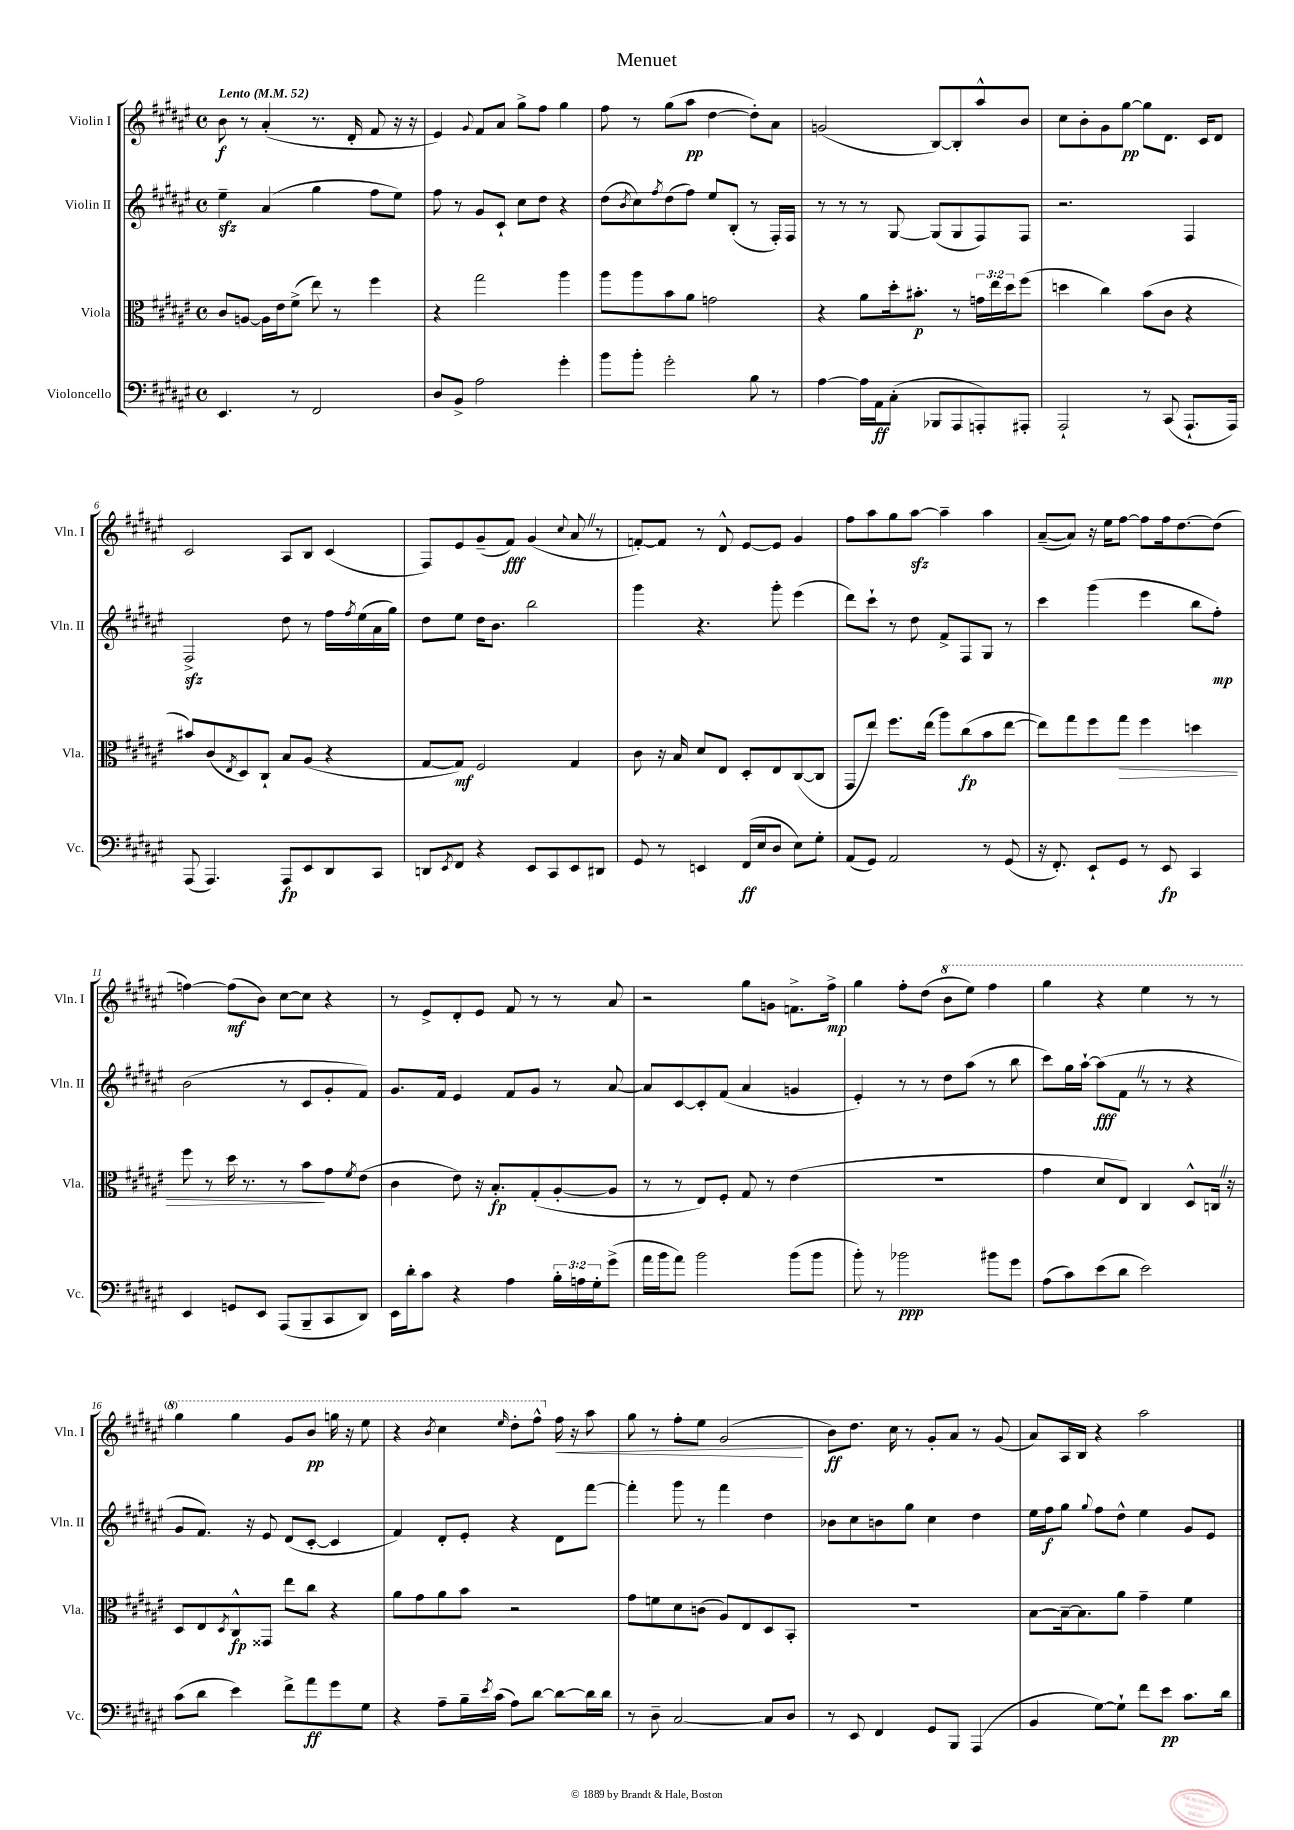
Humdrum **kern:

**kern	**dynam	**kern	**dynam	**kern	**dynam	**kern	**dynam
*part4	*part4	*part3	*part3	*part2	*part2	*part1	*part1
*staff4	*staff4	*staff3	*staff3	*staff2	*staff2	*staff1	*staff1
*I"Violoncello	*	*I"Viola	*	*I"Violin II	*	*I"Violin I	*
*I'Vc.	*	*I'Vla.	*	*I'Vln. II	*	*I'Vln. I	*
*clefF4	*	*clefC3	*	*clefG2	*	*clefG2	*
*k[f#c#g#d#a#e#]	*	*k[f#c#g#d#a#e#]	*	*k[f#c#g#d#a#e#]	*	*k[f#c#g#d#a#e#]	*
*M4/4	*	*M4/4	*	*M4/4	*	*M4/4	*
*met(c)	*	*met(c)	*	*met(c)	*	*met(c)	*
*MM52	*	*MM52	*	*MM52	*	*MM52	*
=1	=1	=1	=1	=1	=1	=1	=1
!	!	!	!	!	!	!LO:TX:a:B:t=Lento	!
4.EE#/	.	8c#/L	.	4ee#zz~\	.	8b\	f
.	.	[8An/J	.	.	.	8r	.
.	.	16A\LL]	.	(4a#/	.	(4a#'/	.
.	.	16e#\J	.	.	.	.	.
8r	.	(8f#^\J	.	.	.	.	.
2FF#/	.	8ee#\)	.	4gg#\	.	8.r	.
.	.	8r	.	.	.	.	.
.	.	.	.	.	.	16d#'/	.
.	.	4ff#\	.	8ff#\L	.	8f#/	.
.	.	.	.	8ee#\J)	.	16r	.
.	.	.	.	.	.	16r	.
=2	=2	=2	=2	=2	=2	=2	=2
8D#/L	.	4r	.	8ff#\	.	4e#/)	.
8BB^/J	.	.	.	8r	.	.	.
.	.	.	.	.	.	8qqg#/	.
2A#\	.	2gg#\	.	8g#/L	.	8f#/L	.
.	.	.	.	8c#`/J	.	8a#/J	.
.	.	.	.	8cc#\L	.	8gg#^\L	.
.	.	.	.	8dd#\J	.	8ff#\J	.
4g#'\	.	4aa#\	.	4r	.	4gg#\	.
=3	=3	=3	=3	=3	=3	=3	=3
8b\L	.	8aa#\L	.	(8dd#\L	.	8ff#\	.
.	.	.	.	8qb/	.	.	.
8b'\J	.	8aa#\	.	8cc#\)	.	8r	.
.	.	.	.	8qff#/	.	.	.
2g#'\	.	8b\	.	(8dd#\	.	(8gg#\L	.
.	.	8a#\J	.	8ff#\J)	.	8aa#\J	pp
.	.	2gn\	.	8ee#/L	.	[4dd#\	.
.	.	.	.	(8B'/J	.	.	.
8B\	.	.	.	8r	.	8dd#'\L])	.
8r	.	.	.	16F#'/LL)	.	8a#\J	.
.	.	.	.	16F#/JJ	.	.	.
=4	=4	=4	=4	=4	=4	=4	=4
[4A#\	.	4r	.	8r	.	(2gn/	.
.	.	.	.	8r	.	.	.
16A#\LL]	.	8a#\L	.	8r	.	.	.
16AA#\J	ff	.	.	.	.	.	.
(8C#'\J	.	16dd#'\k	.	[8G#/	.	.	.
.	.	8.b#X'\J	p	.	.	.	.
8BBB-X/L	.	.	.	(8G#/L]	.	[8B/L)	.
8AAA#/	.	8r	.	8G#/	.	8B'/]	.
8AAAn'/)	.	24gn\LL	.	8F#/)	.	8aa#^^/	.
.	.	24ee#\	.	.	.	.	.
.	.	24dd#\J	.	.	.	.	.
8AAA#X'/J	.	(8ff#\J	.	8F#/J	.	8b/J	.
=5	=5	=5	=5	=5	=5	=5	=5
2AAA#`/	.	4ddn\	.	2.r	.	8cc#\L	.
.	.	.	.	.	.	8b'\	.
.	.	4cc#\)	.	.	.	8g#\	.
.	.	.	.	.	.	[8gg#\J	pp
8r	.	(8b\L	.	.	.	8gg#\L]	.
(8CC#/	.	8c#\J	.	.	.	8.d#\J	.
8.AAA#`/L	.	4r	.	4F#/	.	.	.
.	.	.	.	.	.	16c#/KL	.
.	.	.	.	.	.	8d#/J	.
16AAA#/Jk)	.	.	.	.	.	.	.
!!LO:LB:g=z
=6	=6	=6	=6	=6	=6	=6	=6
(8AAA#/	.	8b#X/L)	.	2F#zz^/	.	2c#/	.
4.AAA#/)	.	(8c#/	.	.	.	.	.
.	.	8qE#/	.	.	.	.	.
.	.	8D#/)	.	.	.	.	.
.	.	8C#`/J	.	.	.	.	.
8AAA#/L	fp	8B/L	.	8dd#\	.	8A#/L	.
8EE#/	.	(8A#/J	.	8r	.	8B/J	.
8DD#/	.	4r	.	16ff#\LL	.	(4c#/	.
.	.	.	.	8qff#/	.	.	.
.	.	.	.	(16ee#\	.	.	.
8CC#/J	.	.	.	16a#\	.	.	.
.	.	.	.	16gg#\JJ)	.	.	.
=7	=7	=7	=7	=7	=7	=7	=7
8DDn/L	.	[8G#/L	.	8dd#\L	.	8F#/L)	.
8qEE#/	.	.	.	.	.	.	.
8FF#/J	.	8G#/J])	mf	8ee#\J	.	8e#/	.
4r	.	2F#/	.	16dd#\KL	.	(8g#~/	.
.	.	.	.	8.b\J	.	.	.
.	.	.	.	.	.	8f#/J)	fff
8EE#/L	.	.	.	2bb\	.	(4g#/	.
8CC#/	.	.	.	.	.	.	.
.	.	.	.	.	.	8qqcc#/	.
8EE#/	.	4G#/	.	.	.	8a#Z/	.
8DD#X/J	.	.	.	.	.	8r	.
=8	=8	=8	=8	=8	=8	=8	=8
8GG#/	.	8c#\	.	4ggg#\	.	[8fn'/L)	.
8r	.	16r	.	.	.	8f/J]	.
.	.	16B/	.	.	.	.	.
4EEn/	.	8d#/L	.	4.r	.	8r	.
.	.	8E#/J	.	.	.	8d#^^/	.
(16FF#/LL	ff	8D#'/L	.	.	.	[8e#/L	.
16E#/J	.	.	.	.	.	.	.
8D#/J	.	8E#/	.	8ggg#'\	.	8e#/J]	.
8E#\L)	.	([8C#/	.	(4eee#\	.	4g#/	.
8G#'\J	.	8C#/J]	.	.	.	.	.
=9	=9	=9	=9	=9	=9	=9	=9
(8AA#/L	.	8GG#/L	.	8ddd#\L)	.	8ff#\L	.
8GG#/J)	.	8ee#/J)	.	8ccc#`\J	.	8aa#\	.
2AA#/	.	8.ff#\L	.	8r	.	8gg#\	.
.	.	.	.	8dd#\	.	[8aa#zz\J	.
.	.	(16ee#\Jk	.	.	.	.	.
.	.	8aa#\L)	.	8f#^/L	.	4aa#~\]	.
.	.	(8cc#\	fp	8F#/	.	.	.
8r	.	8b\	.	8G#/J	.	4aa#\	.
(8GG#/	.	[8ee#\J	.	8r	.	.	.
=10	=10	=10	=10	=10	=10	=10	=10
16r	.	8ee#\L])	.	4ccc#\	.	([8a#~/L	.
8.FF#'/)	.	.	.	.	.	.	.
.	.	8gg#\	.	.	.	8a#/J])	.
8EE#`/L	.	8ff#\	.	(4ggg#\	.	16r	.
.	.	.	.	.	.	16ee#\KL	.
!	!	!	!LO:HP:b	!	!	!	!
8GG#/J	.	8gg#\J	>	.	.	[8ff#\J	.
8r	.	4ff#\	.	4eee#\	.	8ff#\L]	.
8EE#/	fp	.	.	.	.	16ff#\k	.
.	.	.	.	.	.	[8.dd#\	.
4CC#/	.	4ddn\	.	8bb\L	.	.	.
.	.	.	.	8ff#'\J)	mp	(8dd#\J]	.
!!LO:LB:g=z
=11	=11	=11	=11	=11	=11	=11	=11
4EE#/	.	8ff#\	.	(2b\	.	[4ffn\)	.
.	.	8r	.	.	.	.	.
8GGn/L	.	16dd#\	.	.	.	(8ff\L]	mf
.	.	8.r	.	.	.	.	.
8EE#/J	.	.	.	.	.	8b\J)	.
(8AAA#/L	.	8r	.	8r	.	[8cc#\L	.
8BBB~/	.	8b\L	.	8c#/L	.	8cc#\J]	.
8CC#/	.	8g#\	]	8g#'/	.	4r	.
.	.	8qf#/	.	.	.	.	.
8DD#/J)	.	(8e#\J	.	8f#/J)	.	.	.
=12	=12	=12	=12	=12	=12	=12	=12
16EE#\LL	.	4c#\	.	8.g#/L	.	8r	.
16d#'\J	.	.	.	.	.	.	.
8c#\J	.	.	.	.	.	8e#^/L	.
.	.	.	.	16f#/Jk	.	.	.
4r	.	8e#\)	.	4e#/	.	8d#'/	.
.	.	16r	.	.	.	8e#/J	.
.	.	8.B'/L	fp	.	.	.	.
4A#\	.	.	.	8f#/L	.	8f#/	.
.	.	(8G#'/	.	8g#/J	.	8r	.
24B'\LL	.	[8A#'/	.	8r	.	8r	.
24An\	.	.	.	.	.	.	.
24G#'\J	.	.	.	.	.	.	.
(8g#^\J	.	8A#/J]	.	[8a#/	.	8a#/	.
=13	=13	=13	=13	=13	=13	=13	=13
16a#\LL	.	8r	.	8a#/L]	.	2r	.
16b\J	.	.	.	.	.	.	.
8a#\J)	.	8r	.	[8c#/	.	.	.
2b\	.	8E#/L)	.	8c#'/]	.	.	.
.	.	8F#'/J	.	(8f#/J	.	.	.
.	.	8G#/	.	4a#/	.	8gg#\L	.
.	.	8r	.	.	.	8gn\J	.
(8b\L	.	(4e#\	.	4gn/	.	8.fn^\L	.
8b\J	.	.	.	.	.	.	.
.	.	.	.	.	.	16ff#^\Jk	mp
=14	=14	=14	=14	=14	=14	=14	=14
8b'\)	.	1r	.	4e#'/)	.	4gg#\	.
8r	.	.	.	.	.	.	.
2b-X\	ppp	.	.	8r	.	8ff#'\L	.
.	.	.	.	8r	.	(8dd#\J	.
*	*	*	*	*	*	*8va	*
.	.	.	.	8dd#\L	.	8bb\L	.
.	.	.	.	(8aa#\J	.	8eee#\J)	.
8b#X\L	.	.	.	8r	.	4fff#\	.
8g#\J	.	.	.	8bb\	.	.	.
=15	=15	=15	=15	=15	=15	=15	=15
(8A#\L	.	4g#\	.	8ccc#\L)	.	4ggg#\	.
8c#\)	.	.	.	16gg#\L	.	.	.
.	.	.	.	[16aa#`\JJ	.	.	.
(8e#\	.	8d#/L	.	(8aa#\L]	fff	4r	.
8d#\J	.	8E#/J)	.	8f#Z\J	.	.	.
2e#\)	.	4C#/	.	8r	.	4eee#\	.
.	.	.	.	8r	.	.	.
.	.	8D#^^/L	.	4r	.	8r	.
.	.	16CnZ/Jk	.	.	.	8r	.
.	.	16r	.	.	.	.	.
!!LO:LB:g=z
=16	=16	=16	=16	=16	=16	=16	=16
(8c#\L	.	8D#/L	.	8g#/L	.	4ggg#\	.
8d#\J	.	8E#/	.	8.f#/J)	.	.	.
.	.	8qD#/	.	.	.	.	.
4e#\)	.	8C#^^/	fp	.	.	4ggg#\	.
.	.	.	.	16r	.	.	.
.	.	8GG##X/J	.	8e#/	.	.	.
8f#^\L	.	8ee#\L	.	(8d#/L	.	8gg#/L	.
8a#\	ff	8cc#\J	.	[8c#'/J	.	8bb/J	pp
8g#\	.	4r	.	4c#/]	.	16gggn\	.
.	.	.	.	.	.	16r	.
8G#\J	.	.	.	.	.	8eee#\	.
=17	=17	=17	=17	=17	=17	=17	=17
4r	.	8a#\L	.	4f#/)	.	4r	.
.	.	8g#\	.	.	.	.	.
.	.	.	.	.	.	8qbb/	.
8A#~\L	.	8a#\	.	8d#'/L	.	4ccc#\	.
16B~\L	.	8b\J	.	8e#'/J	.	.	.
8qe#/	.	.	.	.	.	.	.
(16c#\JJ	.	.	.	.	.	.	.
.	.	.	.	.	.	16qqeee#/	.
8A#\L)	.	2r	.	4r	.	8ddd#'\L	.
[8d#\J	.	.	.	.	.	8fff#^^\J	.
*	*	*	*	*	*	*X8va	*
!	!	!	!	!	!	!	!LO:HP:b
8d#\L_	.	.	.	8d#\L	.	16ff#\	<
.	.	.	.	.	.	16r	.
16d#\L]	.	.	.	[8fff#\J	.	8aa#\	.
16d#\JJ	.	.	.	.	.	.	.
=18	=18	=18	=18	=18	=18	=18	=18
8r	.	8g#\L	.	4fff#'\]	.	8gg#\	.
8D#~\	.	8fn\	.	.	.	8r	.
[2C#/	.	8d#\	.	8ggg#\	.	8ff#'\L	.
.	.	(8cn\J	.	8r	.	8ee#\J	.
.	.	8A#/L)	.	4fff#\	.	(2g#/	.
.	.	8E#/	.	.	.	.	.
8C#/L]	.	8D#/	.	4dd#\	.	.	.
8D#/J	.	8BB'/J	.	.	.	.	.
.	.	.	.	.	.	.	[
=19	=19	=19	=19	=19	=19	=19	=19
8r	.	1r	.	8b-X\L	.	8b\L)	ff
8EE#/	.	.	.	8cc#\	.	8.dd#\J	.
4FF#/	.	.	.	8bn\	.	.	.
.	.	.	.	.	.	16cc#\	.
.	.	.	.	8gg#\J	.	8r	.
8GG#/L	.	.	.	4cc#\	.	8g#'/L	.
8BBB/J	.	.	.	.	.	8a#/J	.
(4AAA#/	.	.	.	4dd#\	.	8r	.
.	.	.	.	.	.	(8g#/	.
=20	=20	=20	=20	=20	=20	=20	=20
4BB/	.	[8B\L	.	16ee#\LL	.	8a#/L)	.
.	.	.	.	16ff#\J	f	.	.
.	.	16B~\k_	.	8gg#\J	.	16A#/L	.
.	.	8.B\]	.	.	.	16B/JJ	.
.	.	.	.	8qqgg#/	.	.	.
[8G#\L)	.	.	.	8ff#\L	.	4r	.
8G#`\J]	.	8a#\J	.	8dd#^^\J	.	.	.
8f#\L	.	4g#~\	.	4ee#\	.	2aa#\	.
8e#\J	pp	.	.	.	.	.	.
8.c#\L	.	4f#\	.	8g#/L	.	.	.
.	.	.	.	8e#/J	.	.	.
16d#\Jk	.	.	.	.	.	.	.
==	==	==	==	==	==	==	==
*-	*-	*-	*-	*-	*-	*-	*-
